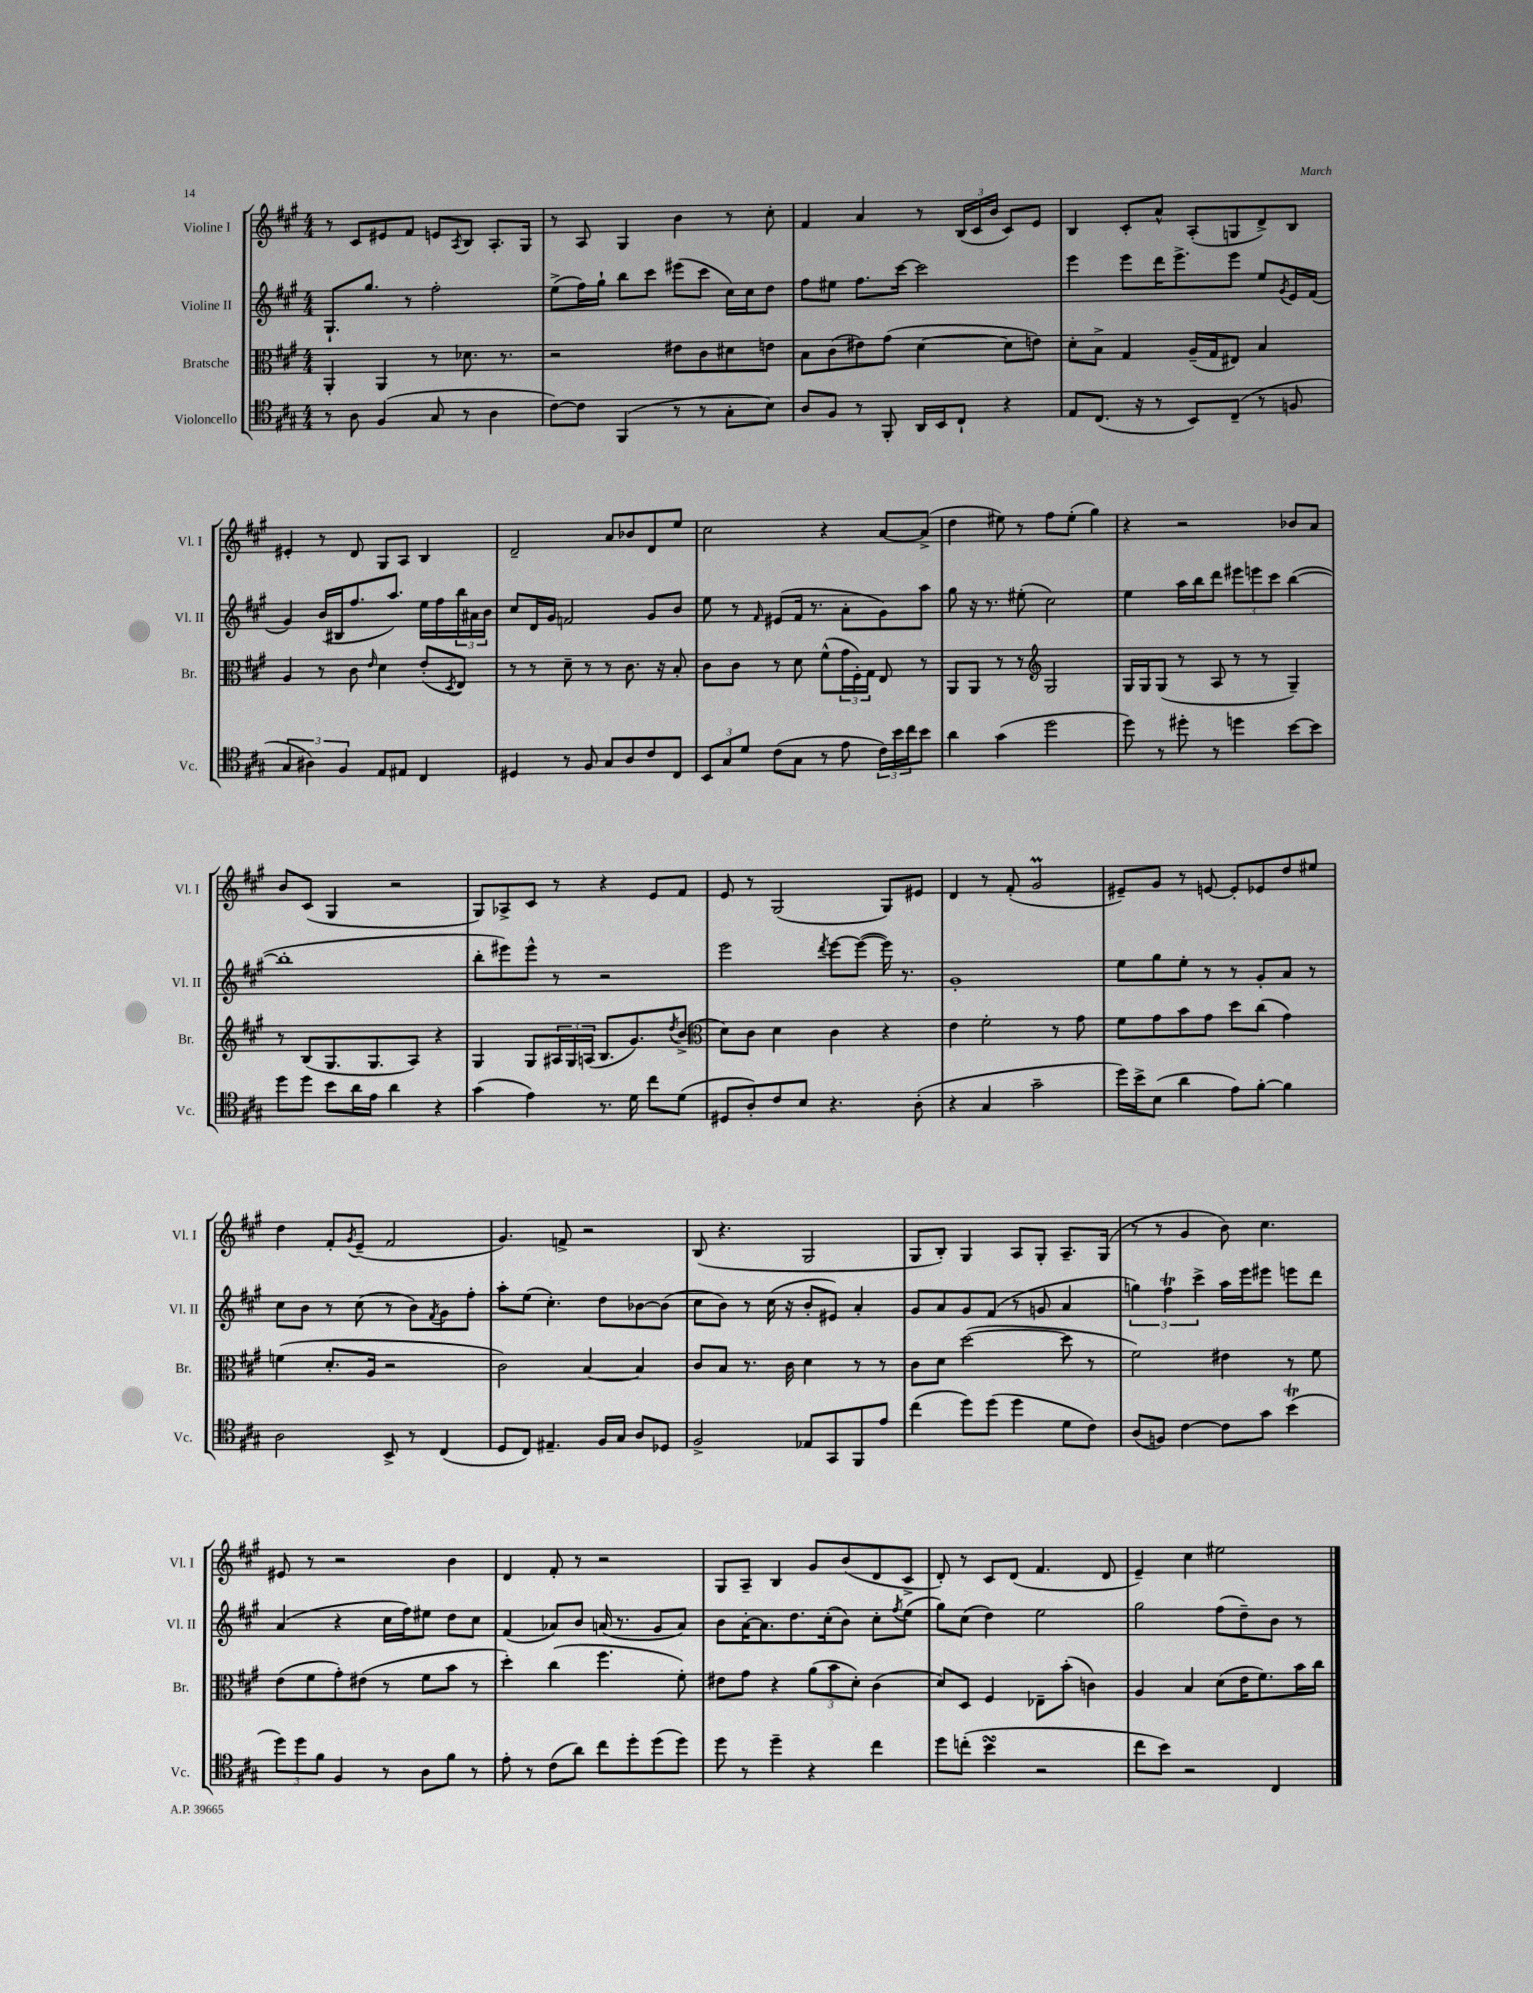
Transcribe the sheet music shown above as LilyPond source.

<<
\new StaffGroup <<
\new Staff = "s0" \with { instrumentName = "Violine I" shortInstrumentName = "Vl. I" } {
    \clef treble \key a \major \numericTimeSignature \time 4/4
    r8 cis'8 eis'8 fis'8 e'8 \acciaccatura { a8 } b8 a8.-. gis16 |
    r8 a8 gis4 b'4 r8 cis''8-. |
    fis'4 a'4 r8 \tuplet 3/2 { b16( cis'16 b'16 } cis'8) e'8 |
    b4 cis'8-. a'8-^ a8-.( g8 d'8->) b8 |
    eis'4-. r8 d'8 gis8 a8 b4 |
    d'2-- a'8 bes'8 d'8 e''8 |
    cis''2 r4 a'8~ a'8->( |
    d''4 eis''8) r8 fis''8 eis''8-.( gis''4) |
    r4 r2 bes'8 a'8 |
    b'8 cis'8( gis4 r2 |
    gis8) aes8-> cis'8 r8 r4 e'8 fis'8 |
    e'8 r8 gis2( gis8) eis'8 |
    d'4 r8 fis'8-.( gis'2\prall |
    eis'8--) gis'8 r8 e'8~ e'8-. ees'8 d''8 eis''8 |
    d''4 fis'8-. \acciaccatura { gis'8 } e'8--( fis'2 |
    gis'4.) f'8-> r2 |
    b8( r4. gis2 |
    gis8 b8-.) gis4 a8 gis8-. a8.-- gis16( |
    r8 r8 gis'4 b'8) cis''4. |
    eis'8 r8 r2 b'4 |
    d'4 fis'8-. r8 r2 |
    gis8 a8-- b4 gis'8 b'8( d'8 cis'8-> |
    d'8-.) r8 cis'8 d'8( fis'4. d'8 |
    e'4--) cis''4 eis''2 \bar "|." |
}
\new Staff = "s1" \with { instrumentName = "Violine II" shortInstrumentName = "Vl. II" } {
    \clef treble \key a \major \numericTimeSignature \time 4/4
    gis8.-! gis''8. r8 fis''2-. |
    e''8->( fis''16) gis''16-! b''8 cis'''8 eis'''8( cis'''8 cis''16) cis''16 d''8 |
    fis''8 eis''8 fis''8. cis'''16~ cis'''2 |
    e'''4 e'''8 d'''16 e'''8.-> e'''8 e''8 \acciaccatura { gis'8 } e'16 fis'16( |
    gis'4) b'16( bis16 fis''8. a''8.) e''16 fis''16 \tuplet 3/2 { b''16 ais'16 b'16 } |
    cis''8 d'16 gis'16 f'2 gis'8 b'8 |
    e''8 r8 \grace { fis'16 } eis'8( fis'16 r8. a'8-. gis'8) a''8 |
    gis''8 r16 r8. eis''8-.( cis''2) |
    e''4 a''16 b''16 d'''8 \tuplet 3/2 { eis'''8 e'''8 cis'''8 } b''4~( |
    b''1-. |
    b''8-. eis'''8) eis'''8-^ r8 r2 |
    e'''2 \acciaccatura { d'''8 } e'''8~ e'''8~( e'''16) r8. |
    gis'1-. |
    e''8 gis''8 e''8-. r8 r8 gis'8-. a'8 r8 |
    cis''8 b'8 r8 cis''8( r8 b'8) \acciaccatura { fis'8 } gis'8 fis''8-. |
    a''8-. e''8( cis''4.-.) d''8 bes'8~ bes'8( |
    cis''8 b'8) r8 cis''16( r16 b'8-. eis'8) a'4-. |
    gis'8 a'8 gis'8 fis'8( r8 g'8 a'4 |
    \tuplet 3/2 { g''4) fis''4\trill cis'''4-> } a''16 e'''16 eis'''8 e'''8 d'''8 |
    a'4( r4 cis''16 fis''16) eis''8 d''8 cis''8 |
    fis'4( aes'8) b'8 a'16( r8. gis'8 a'8) |
    b'8 a'16~-. a'8. d''8. cis''16-.( b'8) cis''8-. \acciaccatura { fis''8 } e''8( |
    gis''8) cis''8( d''4) e''2 |
    gis''2 fis''8( d''8--) b'8 r8 \bar "|." |
}
\new Staff = "s2" \with { instrumentName = "Bratsche" shortInstrumentName = "Br." } {
    \clef alto \key a \major \numericTimeSignature \time 4/4
    a,4-. a,4 r8 des'8. r8. |
    r2 eis'8 cis'8 dis'8 e'8 |
    b8 cis'8( eis'8) gis'8( d'4~ d'8 e'8) |
    d'8-. b8-> gis4 a16--( gis16 eis8) b4 |
    a4 r8 cis'8 \grace { e'16 } d'4 e'8-.( \acciaccatura { d8 } e8) |
    r8 r8 d'8-- r8 r8 cis'8. r16 b8-. |
    cis'8 cis'8 r8 d'8 fis'8-^( \tuplet 3/2 { gis'16 fis16-.) gis16 } e8 r8 |
    a,8 a,8 r8 r8 \clef treble gis2 |
    gis16 gis16 gis8( r8 a8 r8 r8 gis4--) |
    r8 b8( gis8. gis8. a8) r4 |
    gis4 gis8 \tuplet 3/2 { ais16 gis16 a16( } b8. gis'8.) \acciaccatura { d''8 } b'8->( |
    \clef alto d'8) cis'8 d'4 cis'4 r4 |
    e'4 fis'2-. r8 gis'8 |
    fis'8 gis'8 b'8 gis'8 d''8 cis''8( gis'4) |
    f'4( d'8.-. a16 r2 |
    cis'2) b4~ b4 |
    cis'8 b8 r8. cis'16 d'4 r8 r8 |
    cis'8 d'8 d''2~( d''8 r8 |
    fis'2) eis'4 r8 fis'8 |
    e'8( fis'8 gis'8-.) eis'8( r8 fis'8 b'8 r8 |
    d''4-.) cis''4( fis''4. fis'8-.) |
    eis'8 gis'8 r4 \tuplet 3/2 { a'8( b'8 d'8-.) } cis'4( |
    d'8) d8 fis4 ees8-- b'8-.( c'4) |
    a4 b4 d'8( e'16 fis'8.) b'16 cis''16 \bar "|." |
}
\new Staff = "s3" \with { instrumentName = "Violoncello" shortInstrumentName = "Vc." } {
    \clef tenor \key a \major \numericTimeSignature \time 4/4
    r8 a8 fis4( gis8 r8 a4 |
    cis'8~) cis'8 fis,4( r8 r8 gis8-. b8) |
    a8 fis8 r8 fis,8-. a,16 b,16 cis8-! r4 |
    e8 cis8.( r16 r8 b,8) cis8--( r8 f8 |
    \tuplet 3/2 { gis4 ais4) fis4 } e8 eis8 cis4 |
    dis4 r8 fis8 gis8 a8 cis'8 cis8 |
    \tuplet 3/2 { b,8 gis8 d'8 } cis'8( gis8 r8 e'8 \tuplet 3/2 { cis'16) b'16 cis''16 } b'8 |
    a'4 gis'4( d''2 |
    d''8) r8 dis''8-. r8 d''4 b'8~ b'8 |
    d''8 d''8 b'8 a'16 e'16 a'4 r4 |
    gis'4( e'4) r8. d'16 cis''8 d'8( |
    dis8 a8-.) cis'8 b8 r4. a8-.( |
    r4 gis4 gis'2-- |
    d''16) b'16-> b8( a'4 e'8) fis'8~-. fis'4 |
    a2 b,8-> r8 cis4( |
    d8 cis8) eis4.-- fis16 gis16 a8 des8 |
    fis2-> ees8 gis,8 fis,8 e'8 |
    cis''4( d''8) d''8( d''4 d'8 cis'8) |
    a8( f8) cis'4~ cis'8 gis'8 b'4\trill( |
    \tuplet 3/2 { d''8) d''8 fis'8 } fis4 r8 a8 fis'8 r8 |
    e'8-. r8 cis'8( a'8) cis''8 d''8-. d''8( d''8) |
    d''8 r8 d''4-- r4 cis''4 |
    d''8 c''8-.( b'4\turn r2 |
    cis''8 b'8) r2 cis4 \bar "|." |
}
>>
>>
\layout { \context { \Score \remove "Bar_number_engraver" } }
